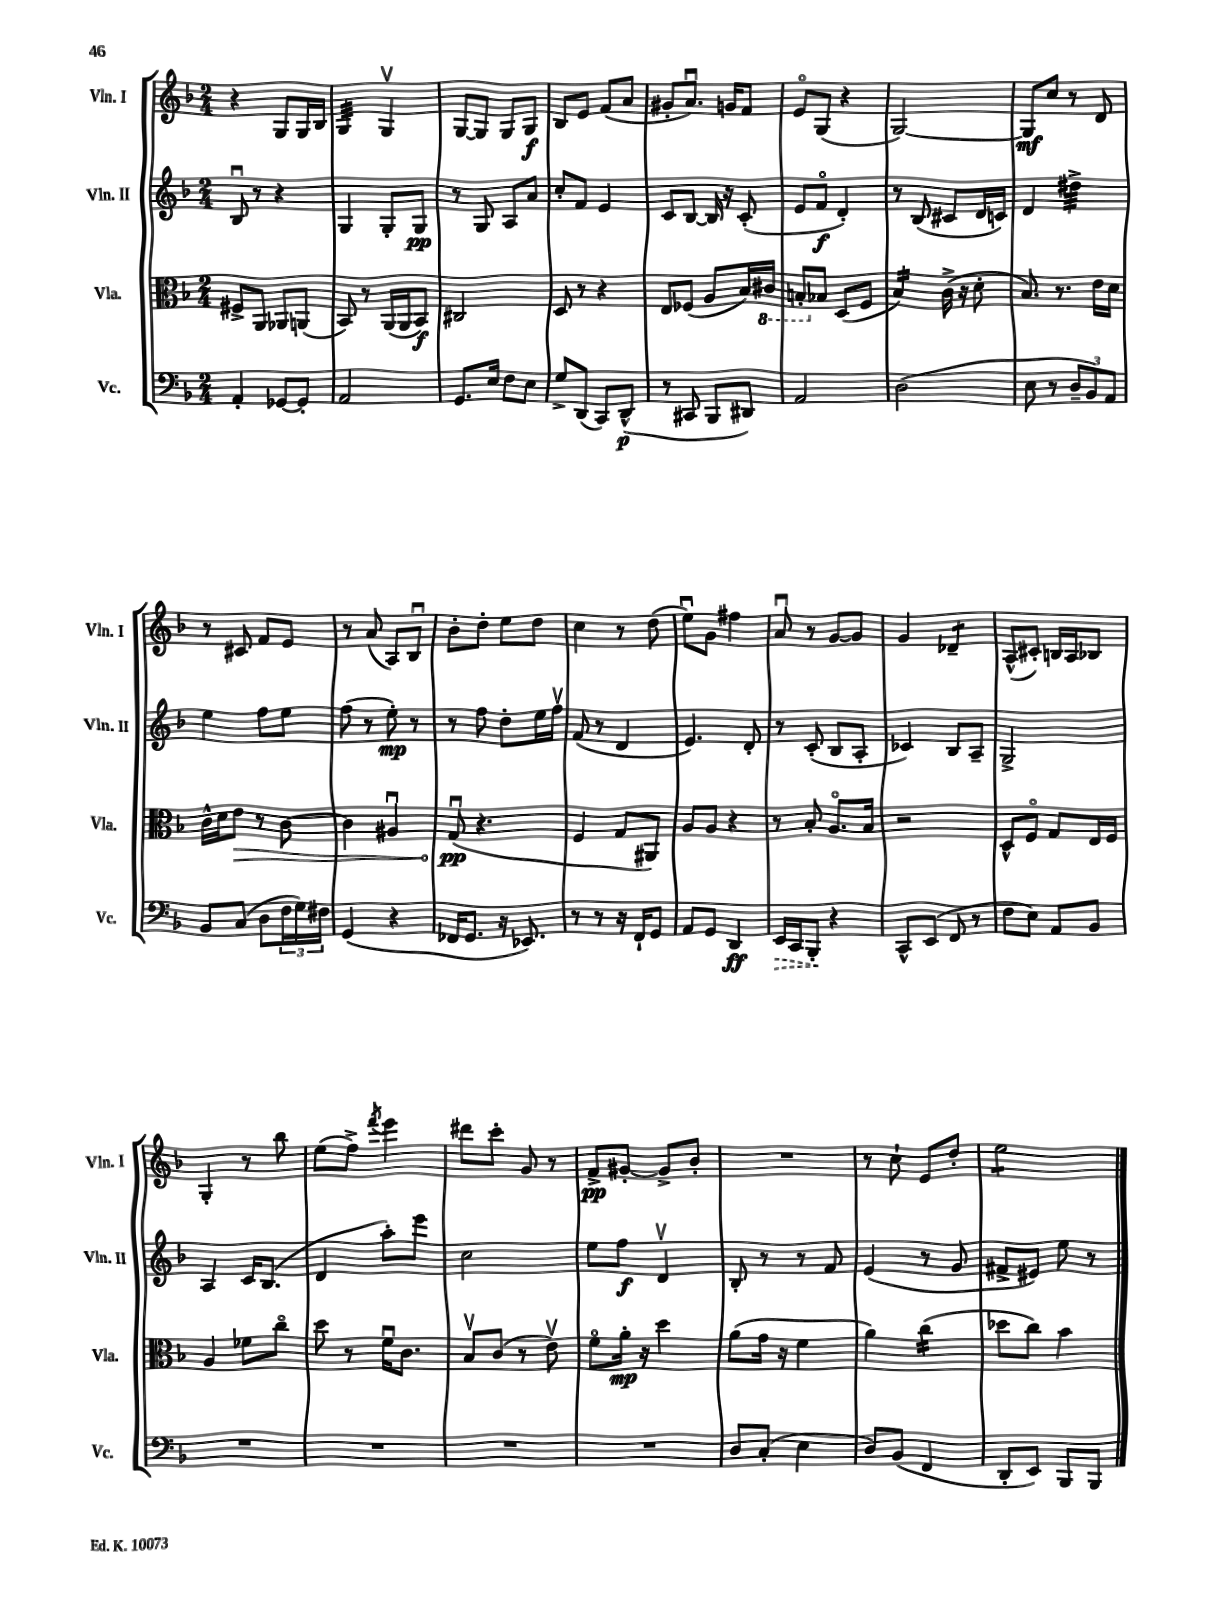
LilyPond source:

<<
\new StaffGroup <<
\new Staff = "s0" \with { instrumentName = "Vln. I" shortInstrumentName = "Vln. I" } {
    \clef treble \key f \major \numericTimeSignature \time 2/4
    r4 g8 g16 bes16 |
    g4:32 g4\upbow |
    g8~ g8 g8 g8\f |
    bes8 e'8 f'8( a'8 |
    gis'8-. a'8.\downbow) g'16 f'8 |
    e'8\flageolet g8( r4 |
    g2~) |
    g8\mf c''8 r8 d'8 |
    r8 cis'8 f'8 e'8 |
    r8 a'8( a8) bes8\downbow |
    bes'8-. d''8-. e''8 d''8 |
    c''4 r8 d''8( |
    e''8\downbow) g'8 fis''4 |
    a'8\downbow r8 g'8~ g'8 |
    g'4 des'4:8-- |
    a8-^( cis'8-.) b16 a16 bes8 |
    g4-. r8 bes''8 |
    e''8( f''8->) \acciaccatura { f'''8 } e'''4 |
    dis'''8 c'''8-. g'8 r8 |
    f'8->\pp gis'8~-. gis'8-> bes'8-. |
    R2 |
    r8 c''8-! e'8 d''8-. |
    e''2:8 \bar "|." |
}
\new Staff = "s1" \with { instrumentName = "Vln. II" shortInstrumentName = "Vln. II" } {
    \clef treble \key f \major \numericTimeSignature \time 2/4
    bes8\downbow r8 r4 |
    g4 g8-. g8\pp |
    r8 g8 a8 a'8 |
    c''8-. f'8 e'4 |
    c'8 bes8~ bes16 r16 c'8-.( |
    e'8 f'8\flageolet\f d'4-.) |
    r8 bes8( cis'8 d'16 c'16) |
    d'4 dis''4:32-> |
    e''4 f''8 e''8 |
    f''8( r8 e''8-.\mp) r8 |
    r8 f''8 d''8-. e''16 f''16\upbow |
    f'8( r8 d'4 |
    e'4.) d'8-. |
    r8 c'8-.( bes8 a8-. |
    ces'4) bes8 a8-- |
    g2-> |
    a4 c'16 bes8.( |
    d'4 a''8-.) e'''8 |
    c''2 |
    e''8 f''8\f d'4\upbow |
    bes8-. r8 r8 f'8 |
    e'4( r8 g'8 |
    fis'8-> eis'8) e''8 r8 \bar "|." |
}
\new Staff = "s2" \with { instrumentName = "Vla." shortInstrumentName = "Vla." } {
    \clef alto \key f \major \numericTimeSignature \time 2/4
    fis8-> a,8 aes,8 a,8( |
    bes,8) r8 a,16( a,16 bes,8\f) |
    cis2 |
    d8 r8 r4 |
    e8 fes8( a8 bes16) \ottava #-1 cis16 |
    b,8-. \ottava #0 bes!8 d8( f8 |
    bes4:16) c'16->( r16 d'8-. |
    bes8.) r8. e'16 d'16 |
    c'16-^ d'16 \once \override Hairpin.circled-tip = ##t e'8\> r8 c'8~ |
    c'4 ais4\downbow |
    g8\downbow\pp\!( r4. |
    f4 g8 ais,8) |
    a8 a8 r4 |
    r8 bes8-. a8.\flageolet bes16 |
    r2 |
    d8-^ f8\flageolet g8 e16 f16 |
    a4 fes'8 c''8\flageolet |
    d''8 r8 f'16\downbow c'8. |
    bes8\upbow c'8( r8 e'8\upbow) |
    f'8\flageolet a'16-.\mp r16 d''4 |
    a'8( g'16 r16 f'4 |
    a'4) c''4:16( |
    des''8 c''8) bes'4 \bar "|." |
}
\new Staff = "s3" \with { instrumentName = "Vc." shortInstrumentName = "Vc." } {
    \clef bass \key f \major \numericTimeSignature \time 2/4
    a,4-. ges,8~ ges,8-. |
    a,2 |
    g,8. e16 f8 e8 |
    g8-> d,8( c,8) d,8-^\p( |
    r8 cis,8 bes,,8 dis,8) |
    a,2 |
    d2( |
    e8 r8 \tuplet 3/2 { d8-- bes,8) a,8 } |
    bes,8 c8( d8 \tuplet 3/2 { f16 g16) fis16 } |
    g,4( r4 |
    fes,16 g,8. r16 ees,8.) |
    r8 r8 r16 f,16-! g,8 |
    a,8 g,8 d,4\ff |
    \once \override Hairpin.style = #'dashed-line e,16\> c,16 bes,,8-.\! r4 |
    c,8-^ e,8( f,8 r8 |
    f8 e8) a,8 bes,8 |
    R2 |
    R2 |
    R2 |
    R2 |
    d8 c8-.( e4 |
    d8) bes,8( f,4 |
    d,8-. e,8) bes,,8 bes,,8 \bar "|." |
}
>>
>>
\layout { \context { \Score \remove "Bar_number_engraver" } }
